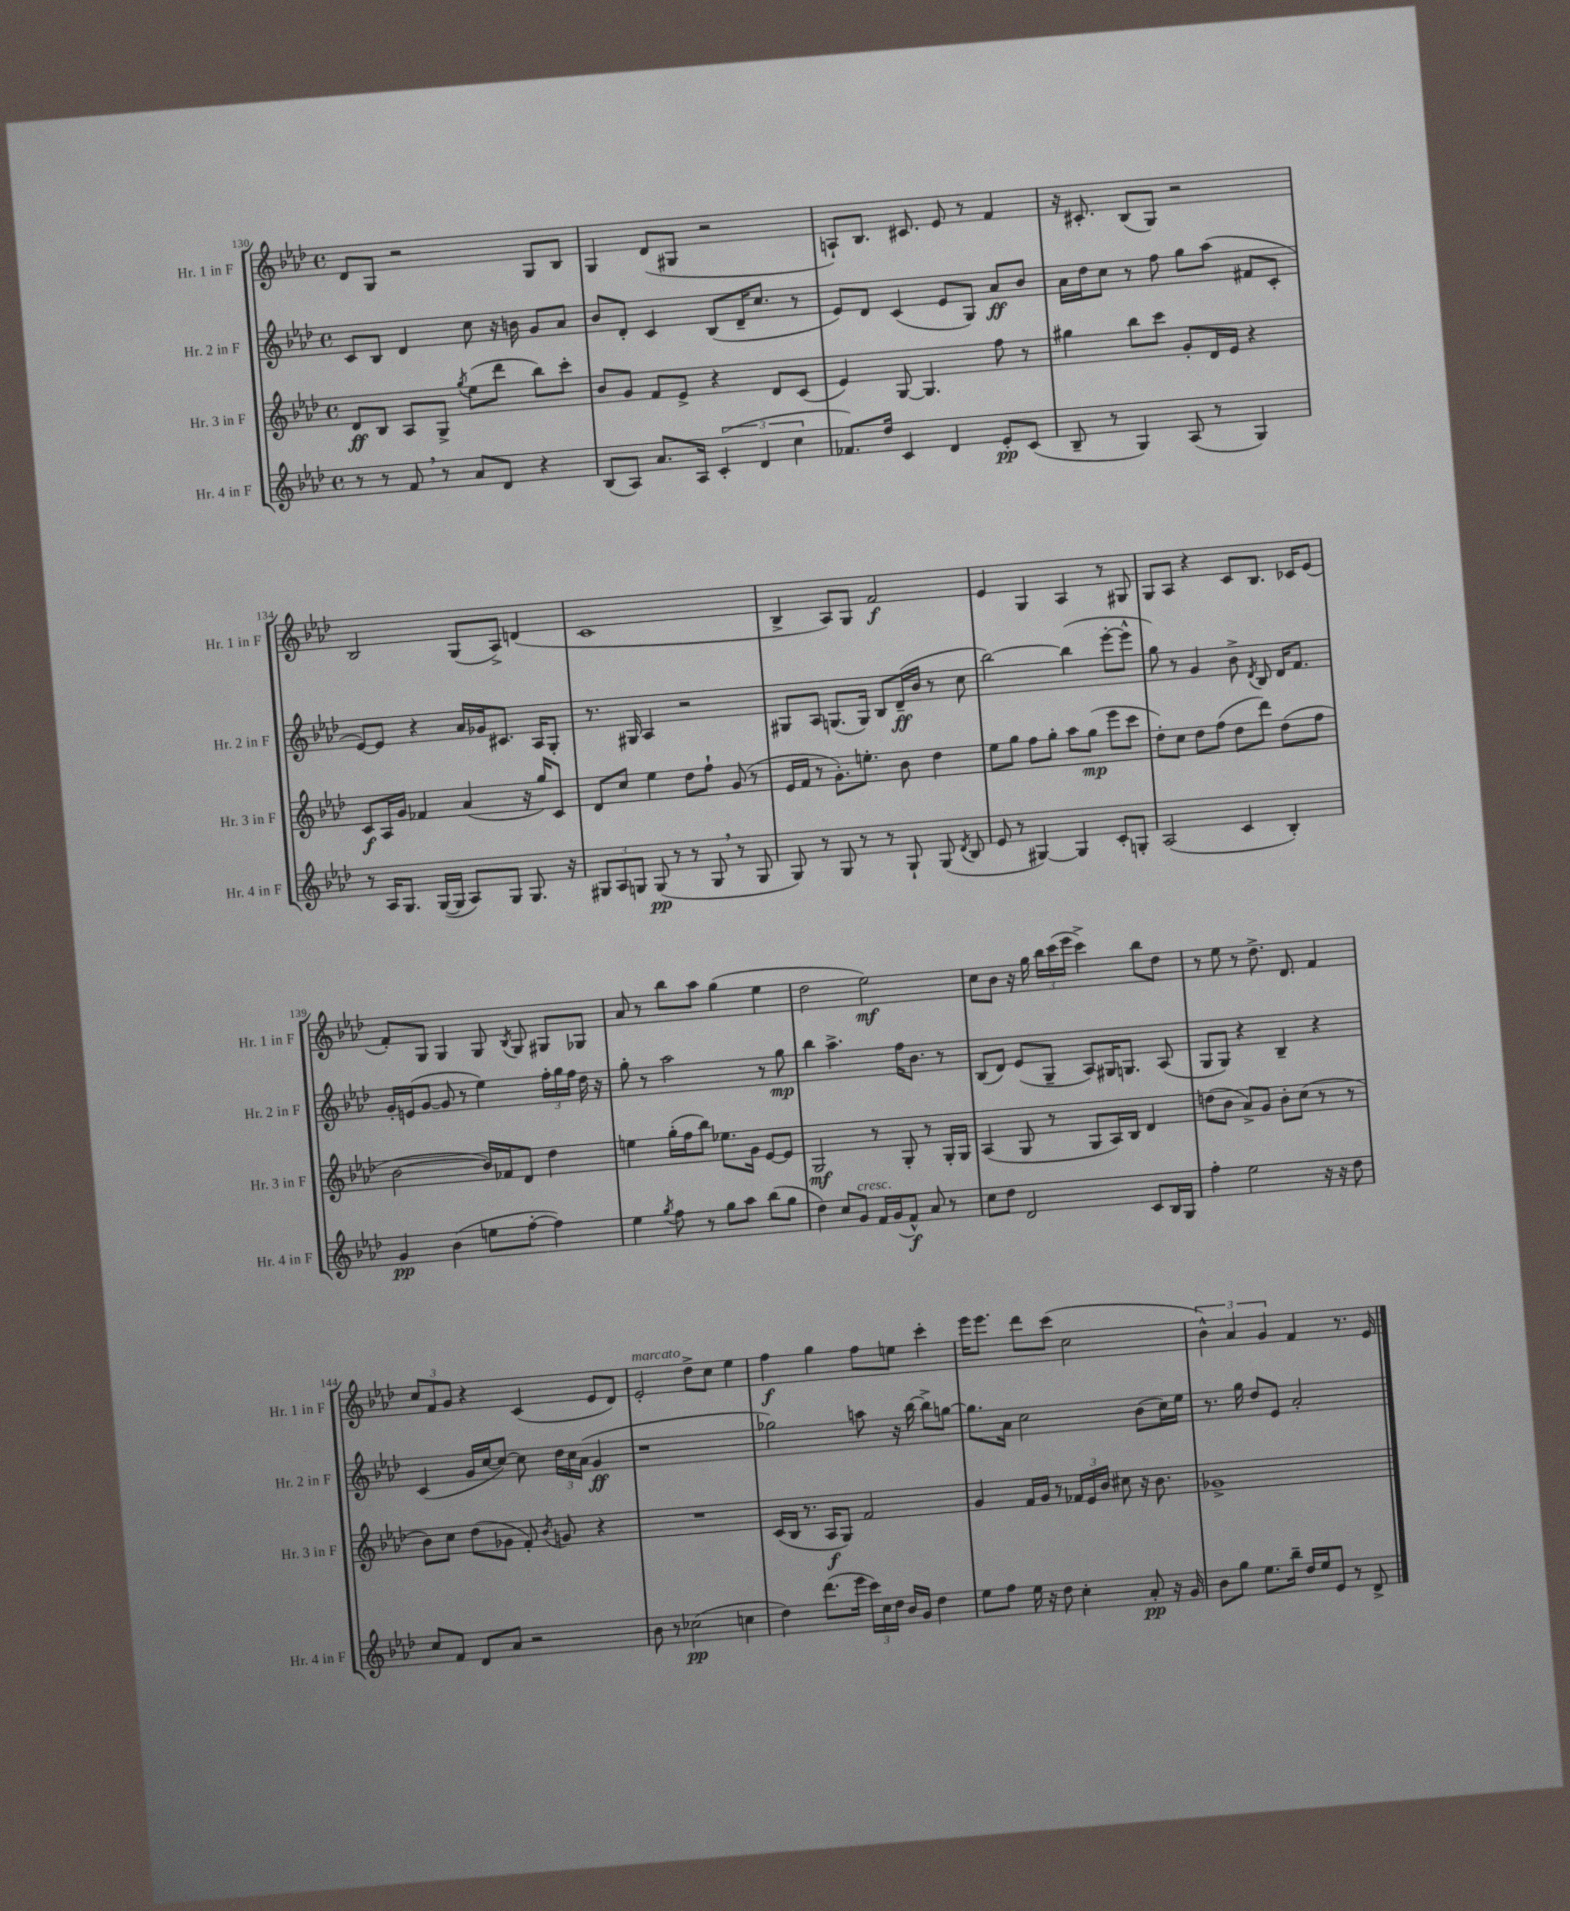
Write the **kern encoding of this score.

**kern	**kern	**kern	**kern
*staff4	*staff3	*staff2	*staff1
*clefG2	*clefG2	*clefG2	*clefG2
*k[b-e-a-d-]	*k[b-e-a-d-]	*k[b-e-a-d-]	*k[b-e-a-d-]
*M4/4	*M4/4	*M4/4	*M4/4
*met(c)	*met(c)	*met(c)	*met(c)
8r	8d-	8c	8d-
8r	8B-	8B-	8G
8f	8A-	4d-	2r
8r	8G^	.	.
.	8qgg	.	.
8a-	(8ee-	8cc	.
8d-	8ddd-	16r	.
.	.	16b	.
4r	8bb-)	8g	8G
.	8ccc'	8a-	8B-
=	=	=	=
(8B-	8b-	8b-	4G
8A-)	8g	8d-'	.
8.a-	8f	4c	(8d-
.	8e-^	.	8G#
16A-	.	.	.
(6c'	4r	(8B-	2r
.	.	16d-~	.
6d-	.	.	.
.	.	8.cc	.
.	8d-	.	.
6cc	.	.	.
.	(8c	8r	.
=	=	=	=
8.f-)	4e-)	8e-)	8A`)
.	.	8d-	8.B-
16dd-	.	.	.
4c	[8G	(4c	.
.	.	.	8.c#
.	4.G]	.	.
4d-	.	8e-	8e-
.	.	8G)	8r
8e-'	8ff	8a-	4f
(8c	8r	8b-	.
=	=	=	=
8B-~	4gg#	16a-	16r
.	.	16dd-	8.c#'
8r	.	8cc	.
4G)	8bb-	8r	(8B-
.	8ccc	8ff	8G)
(8A-	8g'	8gg	2r
8r	16d-	(8aa-	.
.	16e-	.	.
4G)	4r	8f#	.
.	.	8c'	.
=	=	=	=
8r	8c	[8e-)	2B-
16A-	16A-	8e-]	.
8.G	16g	.	.
.	4f-	4r	.
([16G	.	.	.
16G]	.	.	.
8A-)	(4a-	16a-	(8G
.	.	16g-	.
8G	.	8.c#	8A-^)
8.G	16r	.	(4d
.	16gg)	16A-	.
.	8c	8G'	.
16r	.	.	.
=	=	=	=
12G#	8d-	8.r	1c
12A-	.	.	.
.	8cc	.	.
12G	.	.	.
.	.	16G#	.
(8G	4ee-	4A-	.
8r	.	.	.
8r	8dd-	2r	.
8G	8ff`	.	.
8r	(8g	.	.
8G	8r	.	.
=	=	=	=
8G)	16e-	8G#	4B-^
.	16f	.	.
8r	8r	8A-	.
8G	8.g')	(8.G	8A-)
8r	.	.	8G
.	8.ee'	16G)	.
8r	.	8B-	2f
8G`	8b-	(16d-~	.
.	.	16b-	.
(8G	4dd-	8r	.
8qd-	.	.	.
8B-	.	8cc	.
=	=	=	=
8e-	8ee-	[2bb-)	4e-
8r	8gg	.	.
[4G#)	8ff	.	4G
.	8gg'	.	.
4G#]	8aa-	(4bb-]	4A-
.	(8gg	.	.
8c'	8eee-	[8eee-'	8r
8G'	8ccc	8eee-^^]	8G#
=	=	=	=
(2A-	8dd-')	8gg)	8G
.	8cc	8r	8A-
.	8dd-	4g	4r
.	(8ff	.	.
4c	8dd-	8b-^	8c
.	.	8qd-	.
.	8ddd-)	8B-	8.B-
4B-')	(8dd-	16d-	.
.	.	8.f	16c-
.	8ff	.	(8e-
=	=	=	=
4g	[2b-	16g'	8f')
.	.	(16e	.
.	.	[8g	8G
(4b-	.	8g]	4G
.	.	8r	.
8ee	16b-])	4ee-)	8G
.	16f-	.	.
.	.	.	8qB-
[8ff'	8d-	.	8G
4ff])	4dd-	24ff'	8G#
.	.	24gg	.
.	.	24ff	.
.	.	16dd-	8G-
.	.	16r	.
=	=	=	=
4ee-	4ee	8gg'	8a-
.	.	8r	8r
8qgg	.	.	.
8ff	(16gg'	2aa-	8bb-
.	16ff	.	.
8r	8bb-)	.	8aa-
8gg	8.ee-	.	(4gg
8aa-	.	.	.
.	16g	.	.
(8bb-	[8e-	8r	4ee-
8gg	8e-]	8gg	.
=	=	=	=
4dd-)	2G	4bb-	2dd-
8cc	.	4.aa-^	.
8g	.	.	.
16f	8r	.	2ee-)
(16g	.	.	.
8f^^)	8G'	16ff	.
.	.	8.b-	.
8a-	8r	.	.
8r	16G'	8r	.
.	16G	.	.
=	=	=	=
8cc	(4A-	(8B-	8cc
8dd-	.	8d-)	8b-
2d-	8G	(8e-	16r
.	.	.	16gg
.	8r	8G~	24bb-
.	.	.	(24ccc
.	.	.	24eee-
.	8G	8A-)	4ccc^)
.	16A-)	16G#	.
.	16B-	8.G	.
8c	4d-	.	8bb-
16B-	.	(8A-	8dd-
16G	.	.	.
=	=	=	=
4ff'	(8dd	8G	8r
.	8b-	8G)	8ee-
2ee-	8a-^)	4r	8r
.	8g	.	8.dd-^
.	8b-'	4B-~	.
.	.	.	8.d-
.	(8cc	.	.
16r	8r	4r	4f
16r	.	.	.
8dd-	8r	.	.
=	=	=	=
8cc	8b-)	(4c	12cc
.	.	.	12f
8f	8cc	.	.
.	.	.	12g
8d-	(8dd-	16g	4r
.	.	[16cc	.
8a-	8g-	8cc_)	.
2r	8f')	8cc]	(4c
.	8qb-	.	.
.	8g	24dd-	.
.	.	24cc	.
.	.	(24a-	.
.	4r	4g	8e-
.	.	.	8d-)
=	=	=	=
8b-	1r	1r	2e-'
8r	.	.	.
(2cc-	.	.	.
.	.	.	8dd-^
.	.	.	8cc
4cc	.	.	4ee-
=	=	=	=
4dd-)	(16c	2gg-)	4ff
.	16B-	.	.
.	8.r	.	.
(8.ddd-	.	.	4gg
.	16A-	.	.
.	8G)	.	.
16eee-	.	.	.
24ccc)	2f	8aa	8ff
24cc	.	.	.
24dd-	.	.	.
16b-	.	16r	8ee
16g	.	[16bb-	.
4dd-	.	8bb-^]	4ccc'
.	.	[8gg	.
=	=	=	=
8ee-	4g	8.gg]	16eee-
.	.	.	8.eee-
8ff	.	.	.
.	.	16a-	.
16ee-	16f	2cc	8ddd-
16r	16g	.	.
8dd-	8r	.	(8ccc
4cc'	24f-	.	2cc
.	24e-	.	.
.	24b-	.	.
.	8cc#	.	.
8a-'	16r	(8b-	.
.	8.b-	.	.
16r	.	16cc)	.
16g	.	16ee-	.
=	=	=	=
8b-	1g-^	8.r	6b-^^)
8gg	.	.	.
.	.	.	6a-
.	.	16gg	.
8.ee-	.	8dd-	.
.	.	.	6g
.	.	8e-	.
16bb-~	.	.	.
16dd-	.	2a-'	4f
16ee-	.	.	.
8e-	.	.	.
8r	.	.	8.r
8d-^	.	.	.
.	.	.	16e-
==	==	==	==
*-	*-	*-	*-
